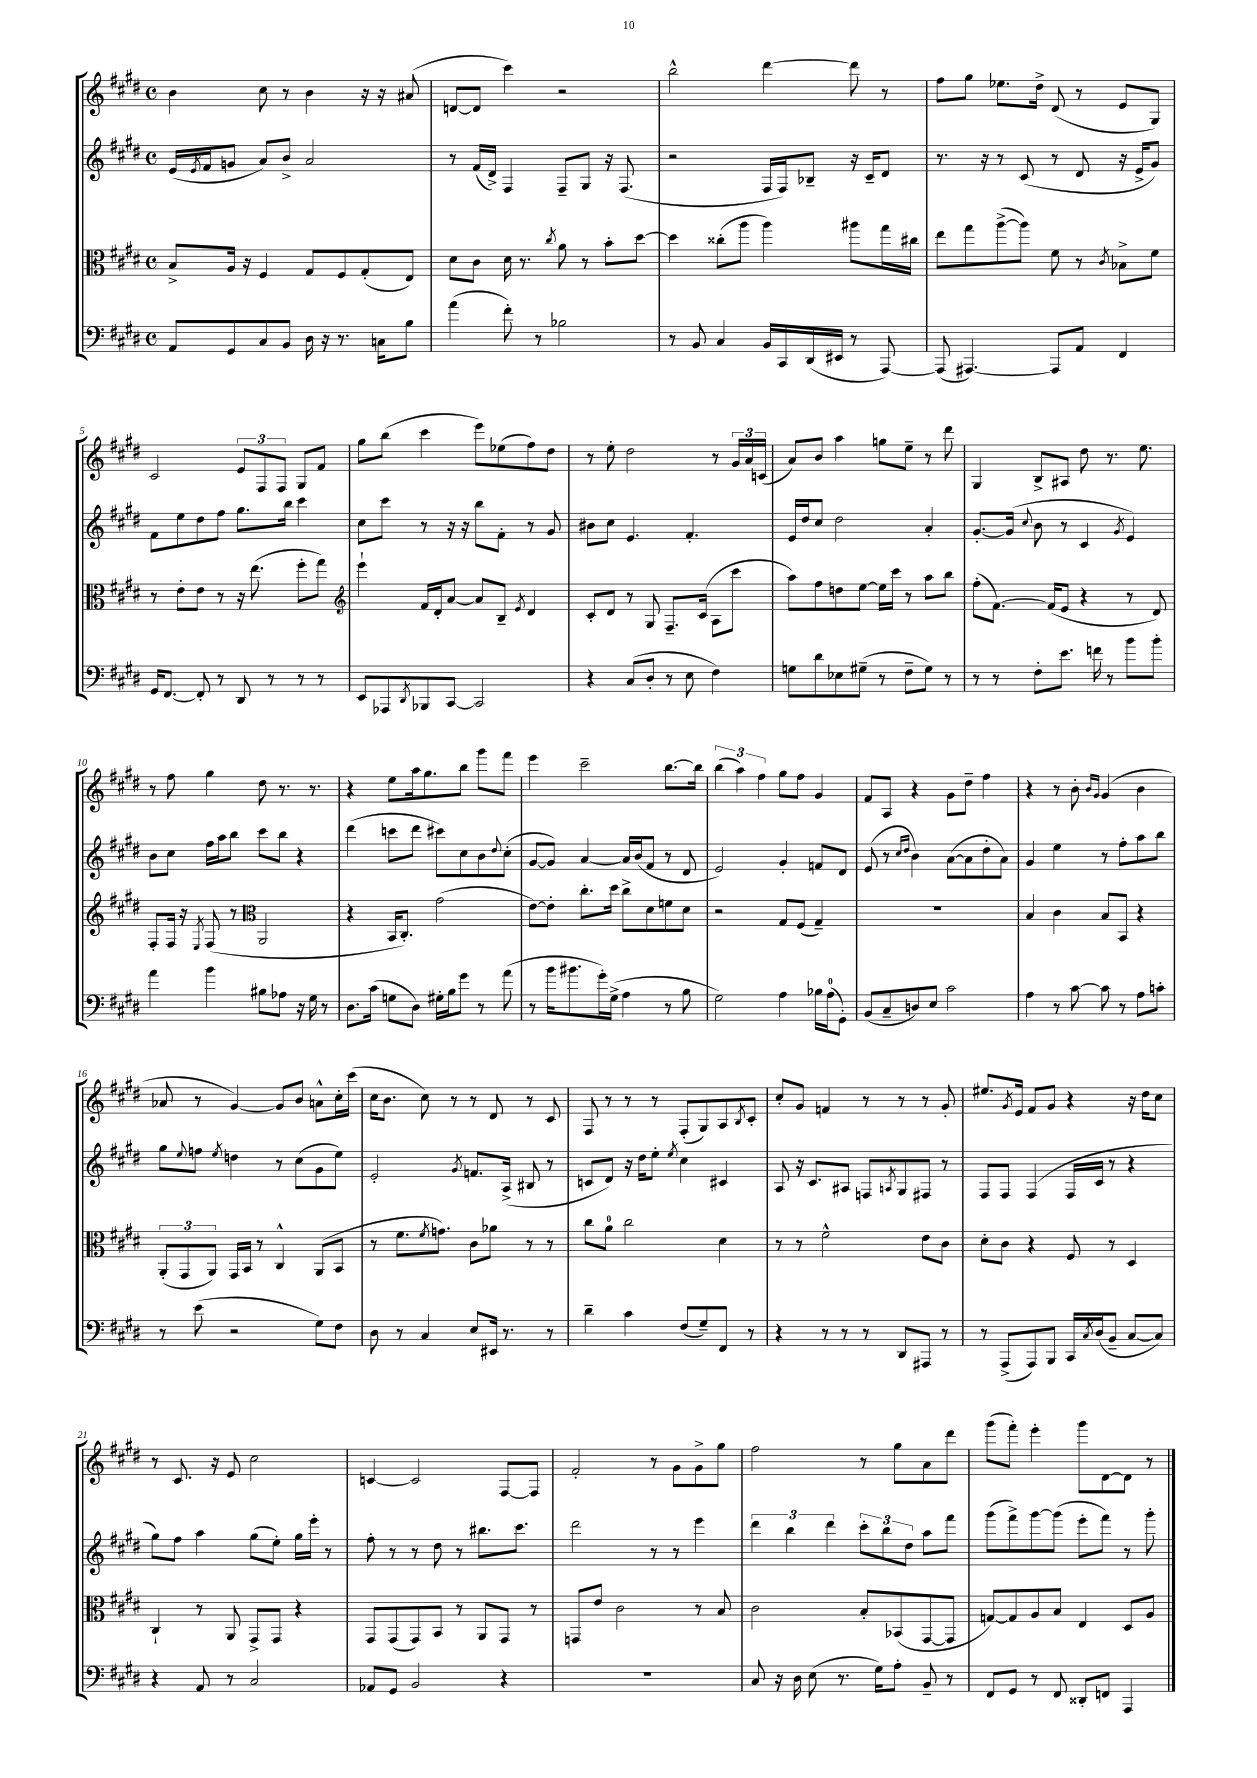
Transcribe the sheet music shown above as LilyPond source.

<<
\new StaffGroup <<
\new Staff = "s0" {
    \clef treble \key e \major \defaultTimeSignature \time 4/4
    b'4 cis''8 r8 b'4 r16 r16 ais'8( |
    d'8~ d'8 cis'''4) r2 |
    b''2-^ dis'''4~ dis'''8 r8 |
    fis''8 gis''8 ees''8. dis''16-> dis'8( r8 e'8 gis8) |
    cis'2 \tuplet 3/2 { e'8 fis8 fis8 } gis8 fis'8 |
    gis''8 b''8( cis'''4 e'''8) ees''8( fis''8) dis''8 |
    r8 e''8-. dis''2 r8 \tuplet 3/2 { gis'16 a'16 c'16( } |
    a'8) b'8 a''4 g''8 e''8-- r8 dis'''8 |
    gis4 b8-> ais8 dis''8 r8. e''8. |
    r8 fis''8 gis''4 dis''8 r8. r8. |
    r4 e''8 a''16 gis''8. b''8 gis'''8 fis'''8 |
    e'''4 cis'''2-- b''8.~ b''16 |
    \tuplet 3/2 { b''4( a''4) fis''4 } gis''8 fis''8 gis'4 |
    fis'8 a8 r4 gis'8 dis''8-- fis''4 |
    r4 r8 b'8-. \grace { b'16 gis'16 } gis'4( b'4 |
    aes'8 r8 gis'4~) gis'8 b'8 a'8-^ cis''16-. cis'''16( |
    cis''16 b'8. cis''8) r8 r8 dis'8 r8 cis'8 |
    fis8 r8 r8 r8 fis8-.( gis8) a8 \acciaccatura { b8 } cis'8-. |
    cis''8-. gis'8 f'4 r8 r8 r8 gis'8-. |
    eis''8. \acciaccatura { gis'8 } e'16 fis'8 gis'8 r4 r16 dis''16 cis''8 |
    r8 cis'8. r16 e'8 cis''2 |
    c'4~ c'2 fis8~ fis8 |
    fis'2-. r8 gis'8 gis'8-> gis''8 |
    fis''2 r8 gis''8 a'8 dis'''8 |
    gis'''8( fis'''8-.) e'''4-. gis'''8 dis'8~ dis'8 r8 \bar "|." |
}
\new Staff = "s1" {
    \clef treble \key e \major \defaultTimeSignature \time 4/4
    e'16( \acciaccatura { e'8 } fis'16 g'8 a'8) b'8-> a'2 |
    r8 fis'16( dis'16->) fis4 fis8-- gis8 r16 fis8.( |
    r2 fis16 fis16) bes8-- r16 cis'16-- dis'8 |
    r8. r16 r8 cis'8( r8 dis'8 r16 e'16-> gis'8) |
    fis'8 e''8 dis''8 fis''8 gis''8. b''16 cis'''4 |
    cis''8 cis'''8 r8 r16 r16 b''8 fis'8-. r8 gis'8 |
    bis'8 cis''8 e'4. fis'4.-. |
    e'16 dis''16 cis''8 dis''2 a'4-. |
    gis'8.~-. gis'16( \appoggiatura { cis''8 } b'8 r8 cis'4 \acciaccatura { gis'8 } e'4) |
    b'8 cis''8 fis''16 a''16 b''8 cis'''8 b''8 r4 |
    dis'''4( c'''8 dis'''8 cis'''8) cis''8 b'8 \appoggiatura { dis''8 } cis''8-.( |
    gis'8~ gis'8) a'4~ a'16 b'16( fis'8 r8 dis'8 |
    e'2) gis'4-. f'8 dis'8 |
    e'8( r8 \grace { cis''16 dis''16 } b'4) a'8~( a'8 dis''8-. a'8) |
    gis'4 e''4 r8 fis''8-. a''8 b''8 |
    gis''8 \appoggiatura { e''8 } f''8 \acciaccatura { e''8 } d''4 r8 cis''8( gis'8 e''8) |
    e'2-. \acciaccatura { gis'8 } f'8. a16->( bis8 r8 |
    c'8 dis'8) r16 dis''16 e''8-. \acciaccatura { e''8 } cis''4 cis'4 |
    a8 r16 cis'8. ais8 f8 \acciaccatura { a8 } gis8 fis8 r8 |
    fis8 fis8 fis4( fis16 cis'16 r8 r4 |
    gis''8) fis''8 a''4 gis''8( e''8-.) gis''16 e'''16-. r8 |
    fis''8-. r8 r8 dis''8 r8 bis''8. cis'''8. |
    dis'''2 r8 r8 e'''4 |
    \tuplet 3/2 { dis'''4 b''4 dis'''4 } \tuplet 3/2 { cis'''8-. b''8 dis''8 } a''8 fis'''8 |
    gis'''8( fis'''8->) gis'''8~ gis'''8( e'''8-. fis'''8) r8 gis'''8-. \bar "|." |
}
\new Staff = "s2" {
    \clef alto \key e \major \defaultTimeSignature \time 4/4
    b8-> a16 r16 fis4 gis8 fis8 gis8-.( e8) |
    dis'8 cis'8 dis'16 r8. \acciaccatura { cis''8 } a'8 r8 b'8-. dis''8~ |
    dis''4 cisis''8-.( a''8 a''4) ais''8 gis''16 cis''16 |
    e''8 gis''8 a''8~->( a''8) fis'8 r8 \acciaccatura { cis'8 } bes8-> fis'8 |
    r8 e'8-. e'8 r8 r16 e''8.( fis''8-. gis''8) |
    \clef treble e'''4-! fis'16 dis'16-. a'8~ a'8 b8-- \acciaccatura { e'8 } dis'4 |
    cis'8-. dis'8 r8 gis8 fis8.-- cis'16( a8 cis'''8 |
    a''8) fis''8 d''8 e''8~ e''16 cis'''16 r8 a''8 b''8 |
    fis''8-.( fis'8.~) fis'16( e'8 r4 r8 dis'8) |
    fis8-. fis16 r16 \acciaccatura { e8 } fis8( r8 \clef alto a,2 |
    r4 b,16 cis8.-.) gis'2( |
    e'8~) e'8-. cis''8.-. dis''16 cis''8-> dis'8 f'8 dis'8 |
    r2 gis8 fis8( gis4--) |
    R1 |
    b4 cis'4 b8 b,8 r4 |
    \tuplet 3/2 { a,8-.( gis,8 a,8) } gis,16 b,16 r8 cis4-^ a,8( b,8 |
    r8 fis'8. \acciaccatura { fis'8 } g'8.) cis'8 aes'8 r8 r8 |
    cis''8 a'8-0 cis''2 dis'4 |
    r8 r8 fis'2-^ e'8 cis'8 |
    dis'8-. cis'8 r4 fis8 r8 dis4 |
    cis4-! r8 a,8 gis,8-> gis,8 r4 |
    gis,8 gis,8( gis,8) b,8 r8 a,8 gis,8 r8 |
    g,8 e'8 cis'2 r8 b8 |
    cis'2 b8-. bes,8( gis,8~ gis,8 |
    g8~) g8 a8 b8 e4 dis8 a8 \bar "|." |
}
\new Staff = "s3" {
    \clef bass \key e \major \defaultTimeSignature \time 4/4
    a,8 gis,8 cis8 b,8 dis16 r16 r8. c16 b8 |
    a'4( fis'8-.) r8 bes2 |
    r8 b,8 cis4 b,16 cis,16 dis,16( eis,16 r8 a,,8~) |
    a,,8( ais,,4.~) ais,,8 a,8 fis,4 |
    gis,16 fis,8.~ fis,8-. r8 dis,8 r8 r8 r8 |
    e,8 aes,,8 \acciaccatura { dis,8 } bes,,8 cis,8~ cis,2 |
    r4 cis8( dis8-. r8 e8 fis4) |
    g8 dis'8 ees8 gis8--( r8 fis8-- gis8) r8 |
    r8 r8 fis8-. e'8. f'16 r8 b'8 b'8-. |
    a'4 b'4 bis8 aes8 r16 gis16 r8 |
    dis8. cis'16( g8 dis8) gis16-. b16 gis'8 r8 a'8( |
    r8 b'16 bis'8. gis'16-.) gis16->( a4 r8 b8 |
    gis2) a4 bes16 a16-0( gis,8-.) |
    b,8( cis8-- d8) e8 cis'2 |
    a4 r8 cis'8~ cis'8 r8 a8 c'8-. |
    r8 e'8( r2 gis8) fis8 |
    dis8 r8 cis4 e8 eis,16 r8. r8 |
    dis'4-- cis'4 fis8( gis8--) fis,8 r8 |
    r4 r8 r8 r8 dis,8 ais,,8 r8 |
    r8 a,,8->( a,,8) b,,8 cis,16 \acciaccatura { cis8 } dis16( b,8-- cis8~ cis8) |
    r4 a,8 r8 cis2 |
    aes,8 gis,8 b,2 r4 |
    R1 |
    cis8 r16 dis16 e8( r8. gis16) a8-. b,8-- r8 |
    fis,8 gis,8 r8 fis,8 disis,8-. f,8 a,,4 \bar "|." |
}
>>
>>
